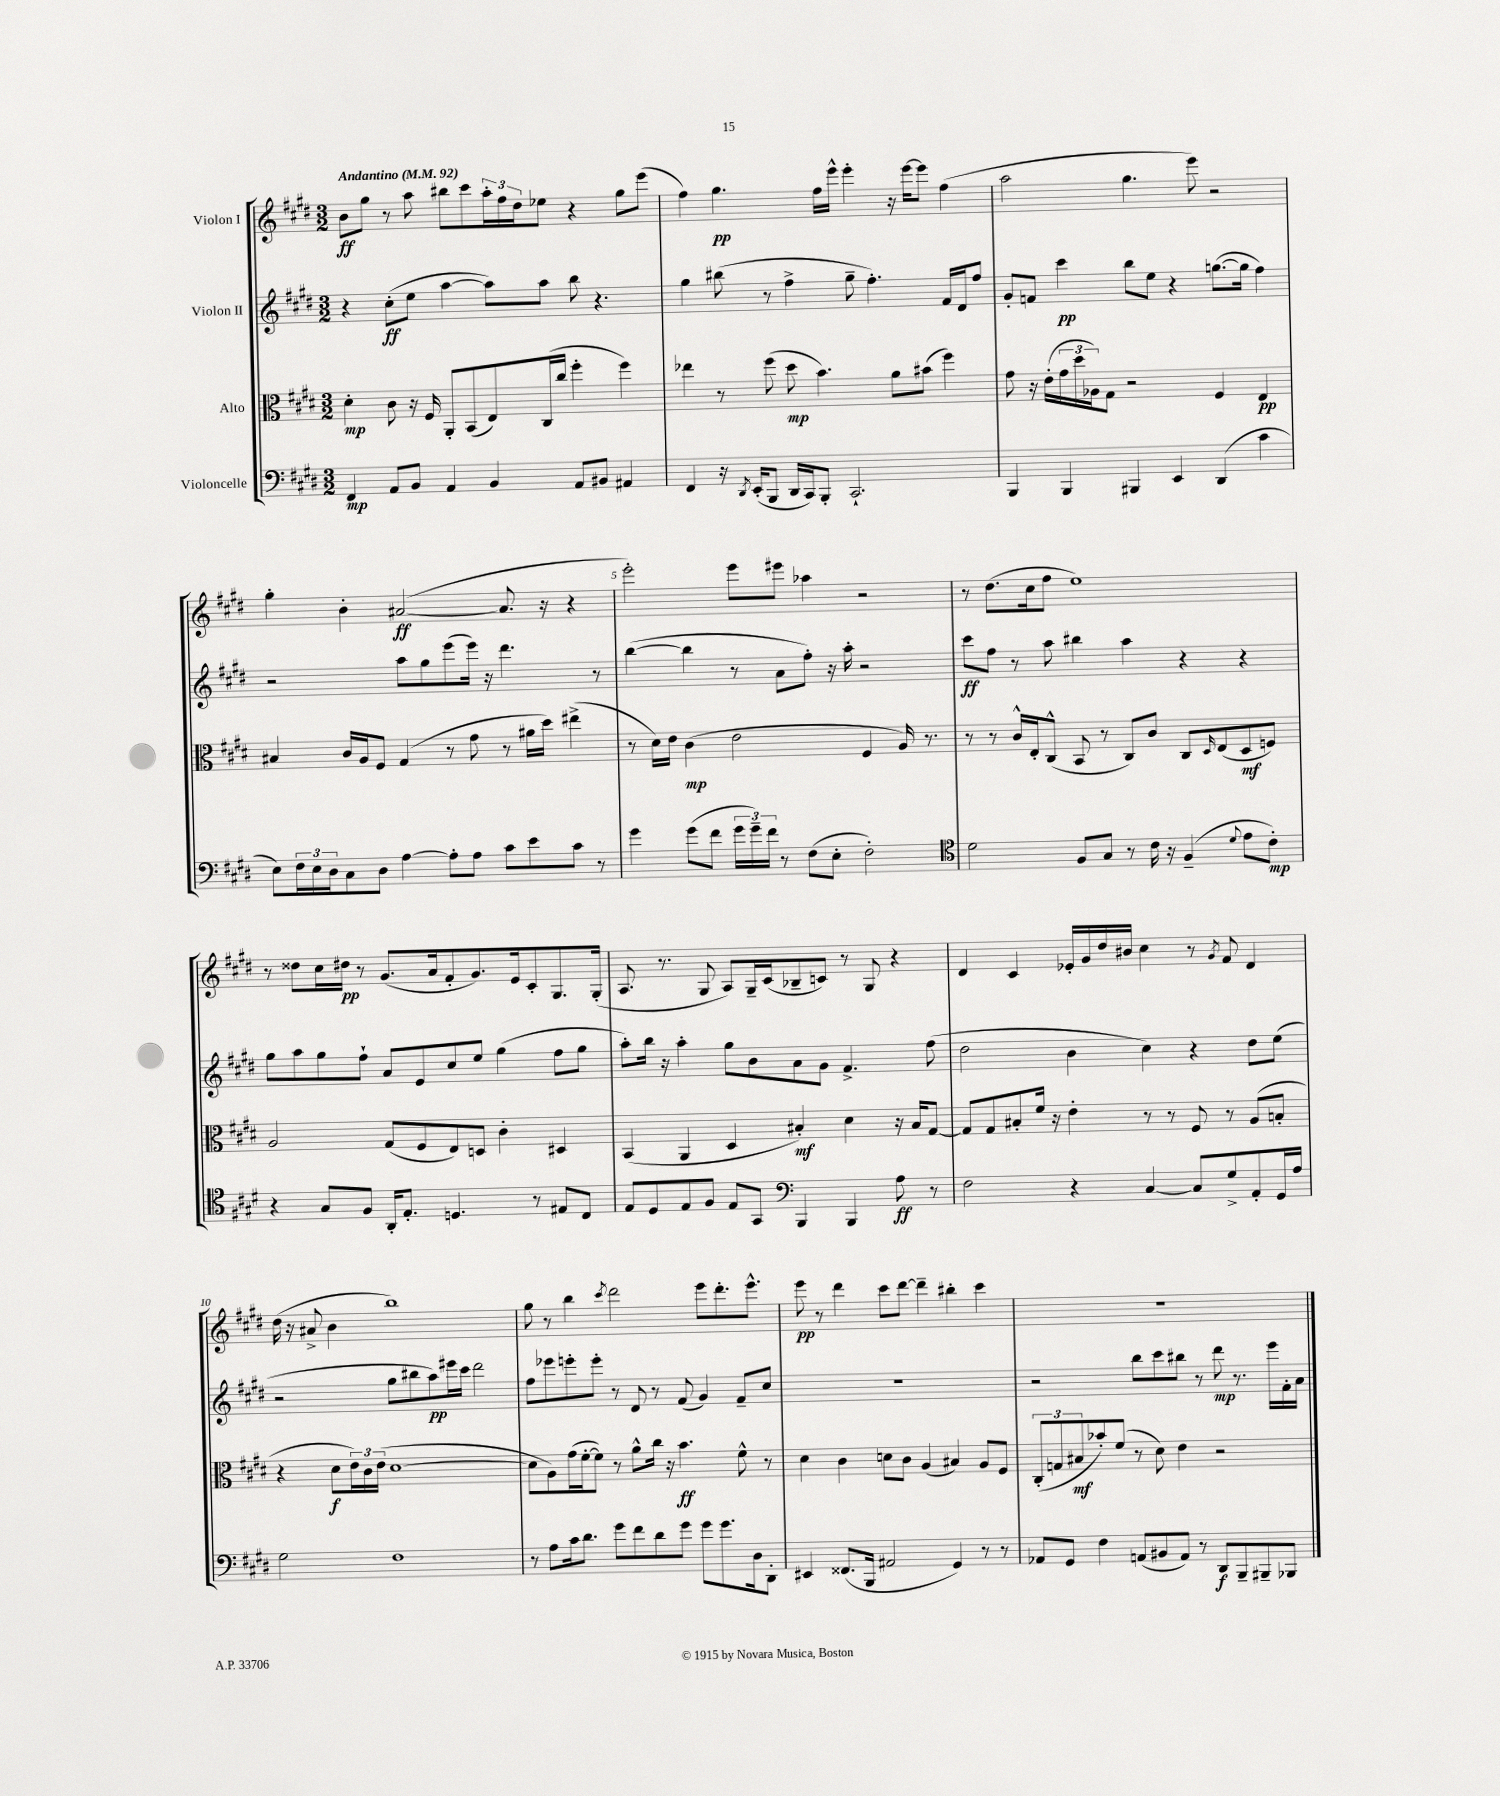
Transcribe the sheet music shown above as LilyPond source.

<<
\new StaffGroup <<
\new Staff = "s0" \with { instrumentName = "Violon I" } {
    \clef treble \key e \major \numericTimeSignature \time 3/2 \tempo "Andantino" 4 = 92
    b'8\ff gis''8 r8 a''8 bis''8 cis'''8 \tuplet 3/2 { a''16-. fis''16 dis''16 } ees''8 r4 gis''8 e'''8( |
    fis''4) gis''4.\pp fis''16 e'''16-^ e'''4-. r16 e'''16~ e'''8 fis''4( |
    a''2 gis''4. e'''8) r2 |
    gis''4-. b'4-. ais'2~\ff( ais'8. r16 r4 |
    e'''2-.) e'''8 eis'''8 aes''4 r2 |
    r8 dis''8.( cis''16 fis''8 e''1) |
    r8 disis''8 cis''16 dis''16\pp r8 gis'8.( a'16 fis'8-. gis'8.) e'16 cis'8-. gis8. gis16-.( |
    a8. r8. gis8 a8) gis16-- cis'16( bes8-- c'8) r8 gis8 r4 |
    dis'4 cis'4 ees'16-. gis'16 dis''16 bis'16 cis''4 r8 \acciaccatura { gis'8 } fis'8 dis'4 |
    dis''16( r16 ais'8-> b'4 b''1) |
    gis''8 r8 b''4 \acciaccatura { cis'''8 } dis'''2 e'''8 dis'''8.-. e'''8.-^ |
    e'''8\pp r8 dis'''4 cis'''8 dis'''8~ dis'''4-- bis''4-. cis'''4 |
    R1. \bar "|." |
}
\new Staff = "s1" \with { instrumentName = "Violon II" } {
    \clef treble \key e \major \numericTimeSignature \time 3/2
    r4 cis''8-.\ff( e''8 a''4~ a''8) a''8 b''8 r4. |
    gis''4 bis''8( r8 fis''4-> gis''8-- fis''4.-.) fis'16 dis'16 fis''8 |
    gis'8-. f'8 cis'''4\pp b''8 e''8 r4 g''8.~( g''16 fis''4) |
    r2 a''8 gis''8 e'''8( e'''16) r16 dis'''4. r8 |
    b''4~( b''4 r8 a'8 fis''8-.) r16 a''16-. r2 |
    cis'''8\ff fis''8 r8 a''8 bis''4 a''4 r4 r4 |
    gis''8 a''8 gis''8 fis''8-! a'8 e'8 cis''8 e''8 gis''4( fis''8 gis''8 |
    a''8-.) b''16 r16 a''4-. gis''8 b'8 a'8 gis'8 fis'4.-> fis''8( |
    dis''2 b'4 cis''4) r4 dis''8 e''8( |
    r2 gis''8 bis''8 a''8\pp) eis'''16 cis'''16 dis'''2 |
    fis''8 ees'''8 e'''8-. e'''8-. r8 dis'8 r8 fis'8( gis'4) fis'8-- cis''8 |
    R1. |
    r2 b''8 cis'''8 bis''8 r8 dis'''8\mp r8. e'''16 fis'16-. a'16 \bar "|." |
}
\new Staff = "s2" \with { instrumentName = "Alto" } {
    \clef alto \key e \major \numericTimeSignature \time 3/2
    dis'4-.\mp cis'8 r16 fis16 a,8-. b,8( e8) cis16( cis''16 fis''4-. fis''4) |
    ees''4 r8 fis''8( dis''8\mp b'4.) a'8 bis'8( fis''4) |
    gis'8 r16 e'16-.( \tuplet 3/2 { gis'16 dis''16 aes16) } gis8 r2 fis4 e4\pp |
    bis4 cis'16 a16 fis8 gis4( r8 gis'8 r8 ais'16 dis''16) eis''4->( |
    r8 dis'16) e'16 cis'4\mp( e'2 fis4 a16) r8. |
    r8 r8 cis'16-^ e16-. cis8-^( b,8 r8 cis8) cis'8 cis8 \grace { dis16 } e8( dis8\mf f8) |
    a2 gis8( fis8 e8) d8 cis'4-. dis4 |
    b,4( a,4 dis4 bis4-.\mf) dis'4 r16 bis16 gis8~ |
    gis8 gis8 bis8-. fis'16 r16 e'4-. r8 r8 fis8 r8 a8( b8-. |
    r4 dis'8\f \tuplet 3/2 { e'16) cis'16 e'16( } dis'1~ |
    dis'8 a8) gis'16( fis'16~-. fis'8) r8 a'8-^ cis''16 r16 b'4.\ff fis'8-^ r8 |
    dis'4 cis'4 d'8 cis'8 a4( bis4) a8 fis8 |
    \tuplet 3/2 { cis8-.( g8 bis8\mf } bes'8-.) fis'8( r8 dis'8) e'4 r2 \bar "|." |
}
\new Staff = "s3" \with { instrumentName = "Violoncelle" } {
    \clef bass \key e \major \numericTimeSignature \time 3/2
    fis,4\mp a,8 b,8 a,4 b,4 a,8 bis,8 ais,4 |
    fis,4 r16 \acciaccatura { dis,8 } e,16-.( b,,8 dis,16 cis,16) b,,8-. cis,2.-! |
    b,,4 b,,4 bis,,4 e,4 dis,4( cis'4 |
    e8) \tuplet 3/2 { fis16 e16 dis16 } cis8 dis8 a4~ a8-. a8 cis'8 e'8 cis'8 r8 |
    gis'4 gis'8( fis'8 \tuplet 3/2 { gis'16 gis'16--) fis'16 } r8 fis8( e8-. fis2-.) |
    \clef tenor dis'2 fis8 gis8 r8 cis'16 r16 fis4--( \appoggiatura { dis'8 } e'8 cis'8-.\mp) |
    r4 gis8 fis8 a,16-. e8.-. d4. r8 eis8 cis8 |
    e8 dis8 e8 fis8 e8 gis,8 \clef bass b,,4 b,,4 a8\ff r8 |
    fis2 r4 cis4~ cis8 gis8-> a,8-. gis,16 a16 |
    gis2 fis1 |
    r8 a8 cis'16 dis'8. gis'8 fis'8 dis'8 gis'8 gis'8 gis'8. dis16 dis,8-. |
    eis,4 fisis,8.( b,,16 ais,2 gis,4) r8 r8 |
    aes,8 gis,8 fis4 a,8( bis,8 a,8) r8 dis,8\f b,,8-- bis,,8-- bes,,8 \bar "|." |
}
>>
>>
\layout { \context { \Score \override BarNumber.break-visibility = ##(#f #t #t) barNumberVisibility = #(every-nth-bar-number-visible 5) } }
